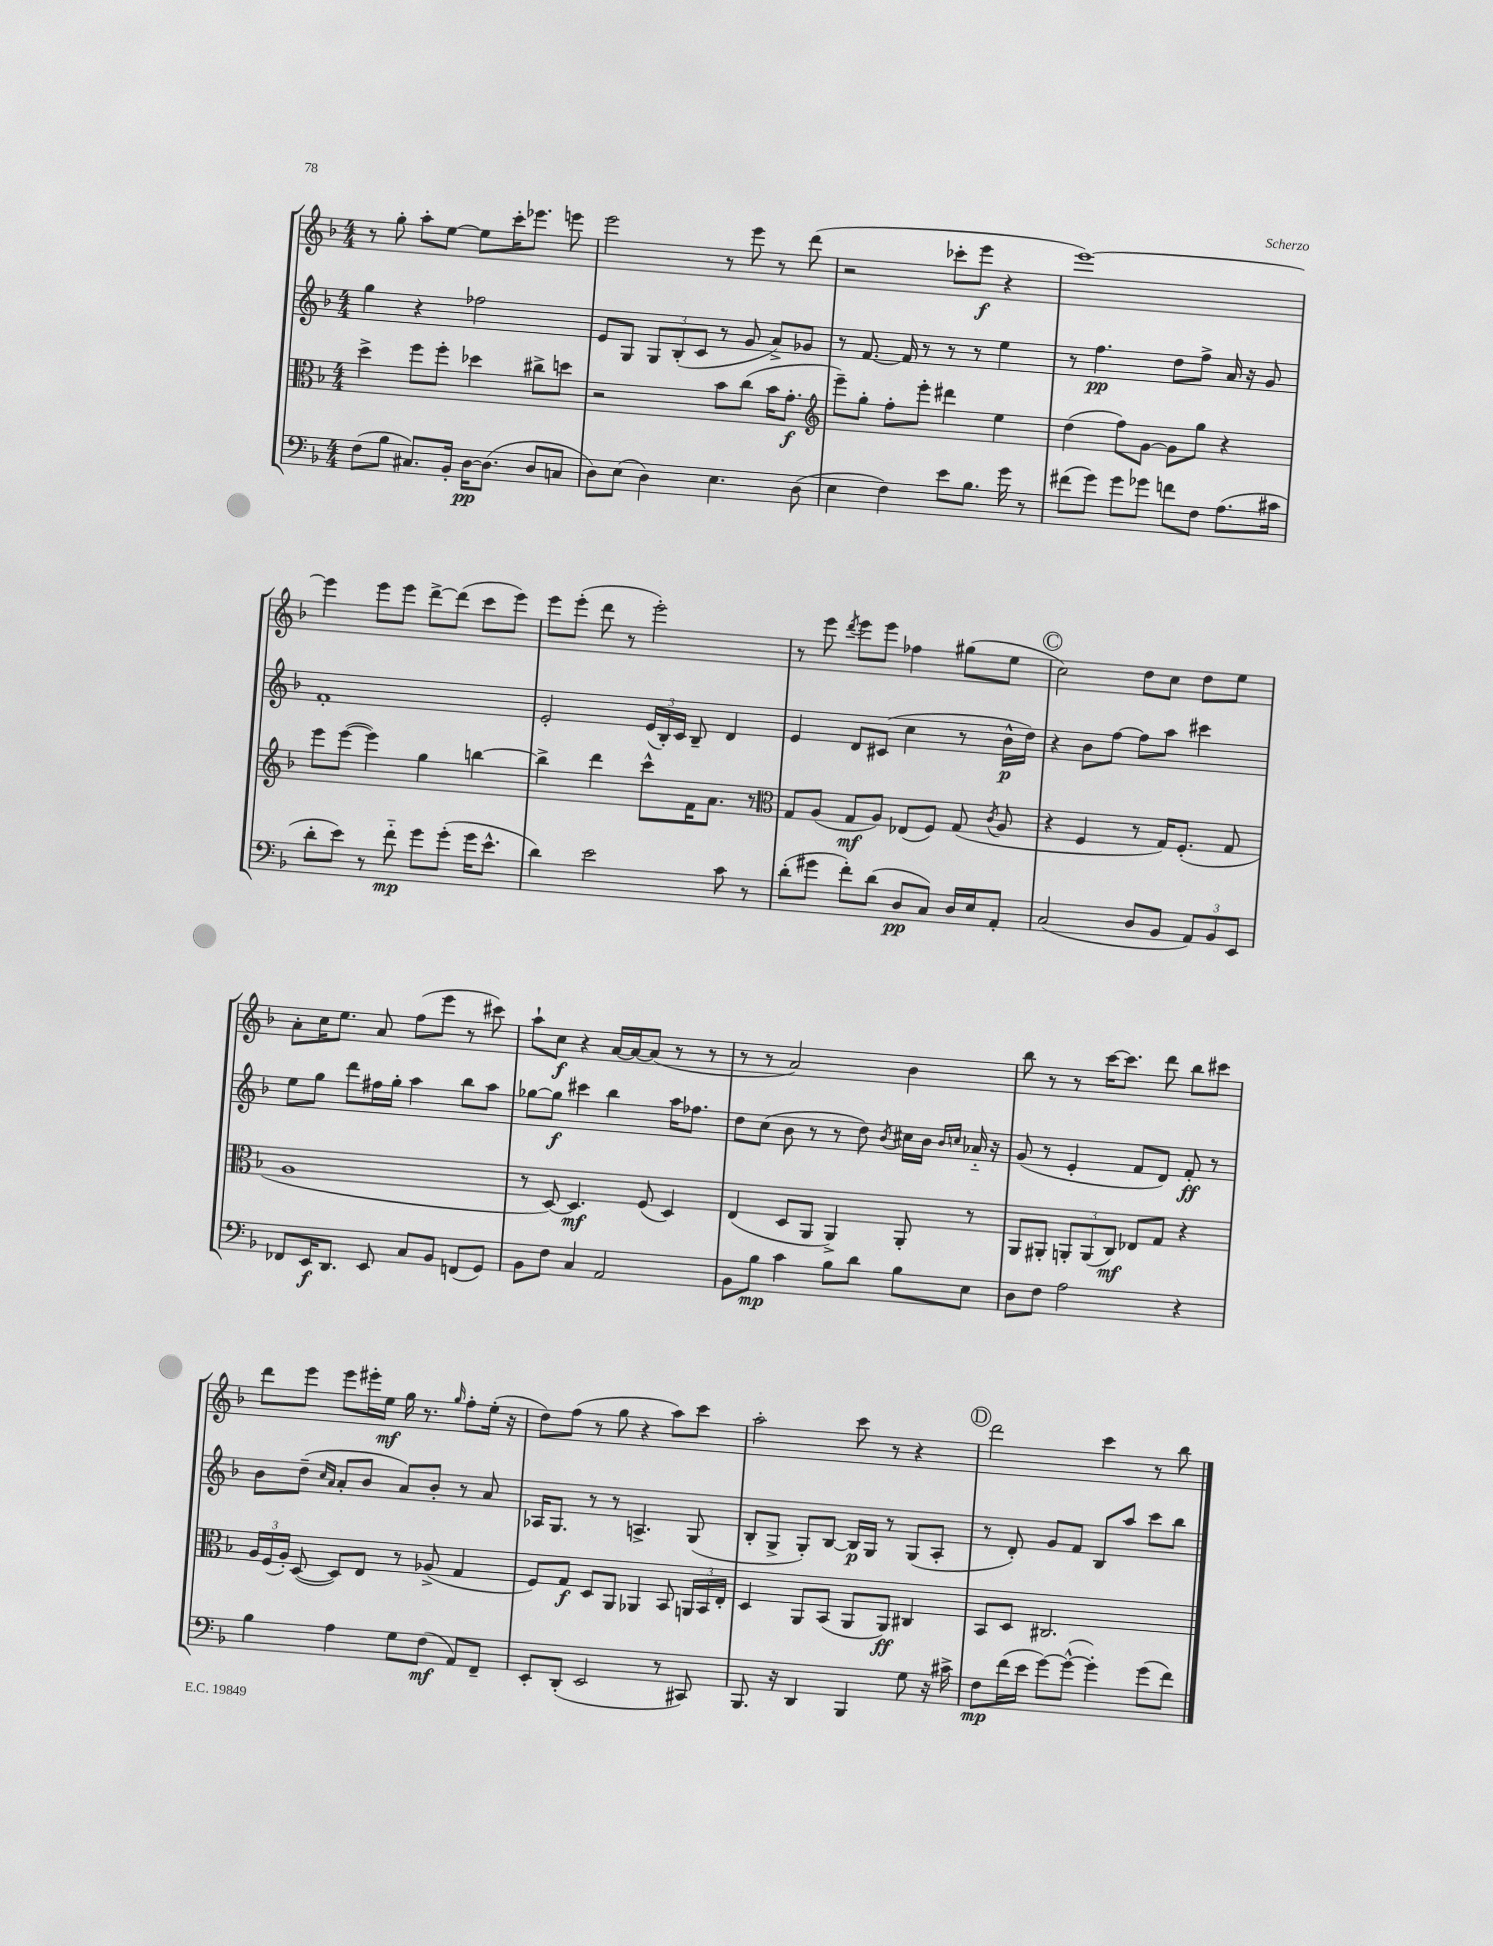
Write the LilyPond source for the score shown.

<<
\new StaffGroup <<
\new Staff = "s0" {
    \clef treble \key f \major \numericTimeSignature \time 4/4
    \autoBeamOff r8 g''8-. a''8[-. e''8]~ e''8[ c'''16-. ees'''8.] e'''8 |
    e'''2 r8 e'''8 r8 d'''8( |
    r2 ces'''8[-. e'''8]\f r4 |
    e'''1~) |
    e'''4 e'''8[ e'''8] d'''8[~-> d'''8]( c'''8[ e'''8]) |
    e'''8[ e'''8]-.( d'''8 r8 e'''2-.) |
    r8 e'''8 \acciaccatura { d'''8 } e'''8[ e'''8] fes''4 gis''8[( e''8] |
    \mark \markup { \circle "C" } c''2) d''8[ c''8] d''8[ e''8] |
    a'8[-. c''16 e''8.] a'8 f''8[( e'''8] r8 cis'''8) |
    a''8[-! c''8]\f r4 a'16[~ a'16~ a'8]( r8 r8 |
    r8 r8 a'2) bes'4 |
    bes''8 r8 r8 c'''16[~ c'''8.] d'''8 bes''8[ cis'''8] |
    d'''8[ e'''8] e'''8[ eis'''16-. e''16]\mf g''16 r8. \grace { g''16 } f''8[-. e''16]-.( r16 |
    d''8[) f''8]( r8 g''8 r4 a''8[) c'''8] |
    a''2-. c'''8 r8 r4 |
    \mark \markup { \circle "D" } d'''2 c'''4 r8 bes''8 \bar "|." |
}
\new Staff = "s1" {
    \clef treble \key f \major \numericTimeSignature \time 4/4
    \autoBeamOff g''4 r4 fes''2 |
    e'8[ g8] \tuplet 3/2 { g8[ bes8-.( c'8] } r8 g'8 a'8[->) ges'8] |
    r8 f'8.~ f'16 r8 r8 r8 e''4 |
    r8 f''4.\pp d''8[ f''8]-> a'16 r16 g'8 |
    f'1-. |
    e'2-. \tuplet 3/2 { e'16[( bes16-.) c'16] } bes8-- d'4 |
    e'4 d'8[ cis'8]( c''4 r8 bes'16[-^\p d''16]) |
    \mark \markup { \circle "C" } r4 bes'8[ f''8]~ f''8[ a''8] cis'''4 |
    e''8[ g''8] d'''8[ fis''16 g''16]-. a''4 bes''8[ a''8] |
    ges''8[~ ges''8]\f cis'''4 bes''4 a''16[ fes''8.] |
    d''8[ c''8]( bes'8 r8 r8 d''8) \acciaccatura { bes'8 } cis''16[ bes'16] \grace { bes'16[ c''16] } aes'16-_ r16 |
    g'8( r8 e'4-. f'8[ d'8]) f'8-.\ff r8 |
    bes'8[ d''8]--( \grace { c''16[ a'16] } a'8[-. bes'8] a'8[) bes'8]-. r8 a'8 |
    aes16[ g8.] r8 r8 a4.-> g8( |
    bes8[-. g8]-> g8[-.) bes8]~ bes16[\p g16] r8 g8[( a8]-. |
    \mark \markup { \circle "D" } r8 d'8-.) g'8[ f'8] bes8[ a''8] c'''8[ bes''8] \bar "|." |
}
\new Staff = "s2" {
    \clef alto \key f \major \numericTimeSignature \time 4/4
    \autoBeamOff d''4-> f''8[ f''8]-. des''4 cis''8[-> d''8] |
    r2 bes'8[ c''8]( bes'16[ g'8.]-.\f |
    \clef treble e'''8[--) g''8]-. f''8[-. e'''8]-. dis'''4 e''4 |
    d''4( f''8[) g'8]~ g'8[ g''8] r4 |
    e'''8[ e'''8]~( e'''4) g''4 b''4~ |
    b''4-> d'''4 c'''8[-^ f'16 a'8.] r8 |
    \clef alto g8[ a8]( g8[\mf a8]) ees8[( f8]) g8( \acciaccatura { c'8 } a8 |
    \mark \markup { \circle "C" } r4 f4 r8 g16[) f8.]-.( g8 |
    a1 |
    r8 d8~) d4.\mf f8( d4) |
    e4( d8[ a,8] a,4->) a,8-. r8 |
    a,8[ ais,8]-. \tuplet 3/2 { a,8[-. a,8( c8]\mf) } ees8[ g8] r4 |
    \tuplet 3/2 { a16[ f16( a16]-.) } d8~( d8[) e8] r8 aes8->( g4 |
    f8[) g8]\f d8[ a,8] aes,4 bes,8 \tuplet 3/2 { a,16[ bes,16 e16]-. } |
    d4 a,8[ bes,8]( a,8[ a,8]\ff) cis4 |
    \mark \markup { \circle "D" } bes,8[ d8] cis2. \bar "|." |
}
\new Staff = "s3" {
    \clef bass \key f \major \numericTimeSignature \time 4/4
    \autoBeamOff f8[( bes8] cis8.[) bes,16]-. d16[~\pp d8.]( d8[ c8] |
    d8[) e8]( d4) e4. d8( |
    e4 f4) e'8[ bes8.] g'16 r8 |
    fis'8[( g'8]) g'8[ ges'8] f'8[ f8] a8.[( cis'16] |
    d'8[-. e'8]) r8 f'8-_\mp g'8[ g'8]-.( g'16[ e'8.]-^ |
    d'4) e'2 c'8 r8 |
    d'8[-.( gis'8] f'8[-.) d'8]( d8[\pp c8]) d16[ e16 a,8]-. |
    \mark \markup { \circle "C" } c2( d8[ bes,8] \tuplet 3/2 { a,8[) bes,8 e,8] } |
    fes,8[ e,16\f d,8.] e,8 c8[ bes,8] f,8[( g,8]) |
    bes,8[ f8] c4 a,2 |
    bes,8[ bes8]\mp c'4 bes8[ d'8] bes8[ e8] |
    d8[ f8] a2 r4 |
    bes4 a4 g8[ f8]\mf( a,8[) f,8]-- |
    e,8[-. d,8]-.( e,2 r8 cis,8) |
    bes,,8. r16 d,4 bes,,4 g8 r16 cis'16-> |
    \mark \markup { \circle "D" } f8[\mp f'16( e'16] g'8[~) g'8]~-^( g'4-.) g'8[( f'8]) \bar "|." |
}
>>
>>
\layout { \context { \Score \remove "Bar_number_engraver" } }
